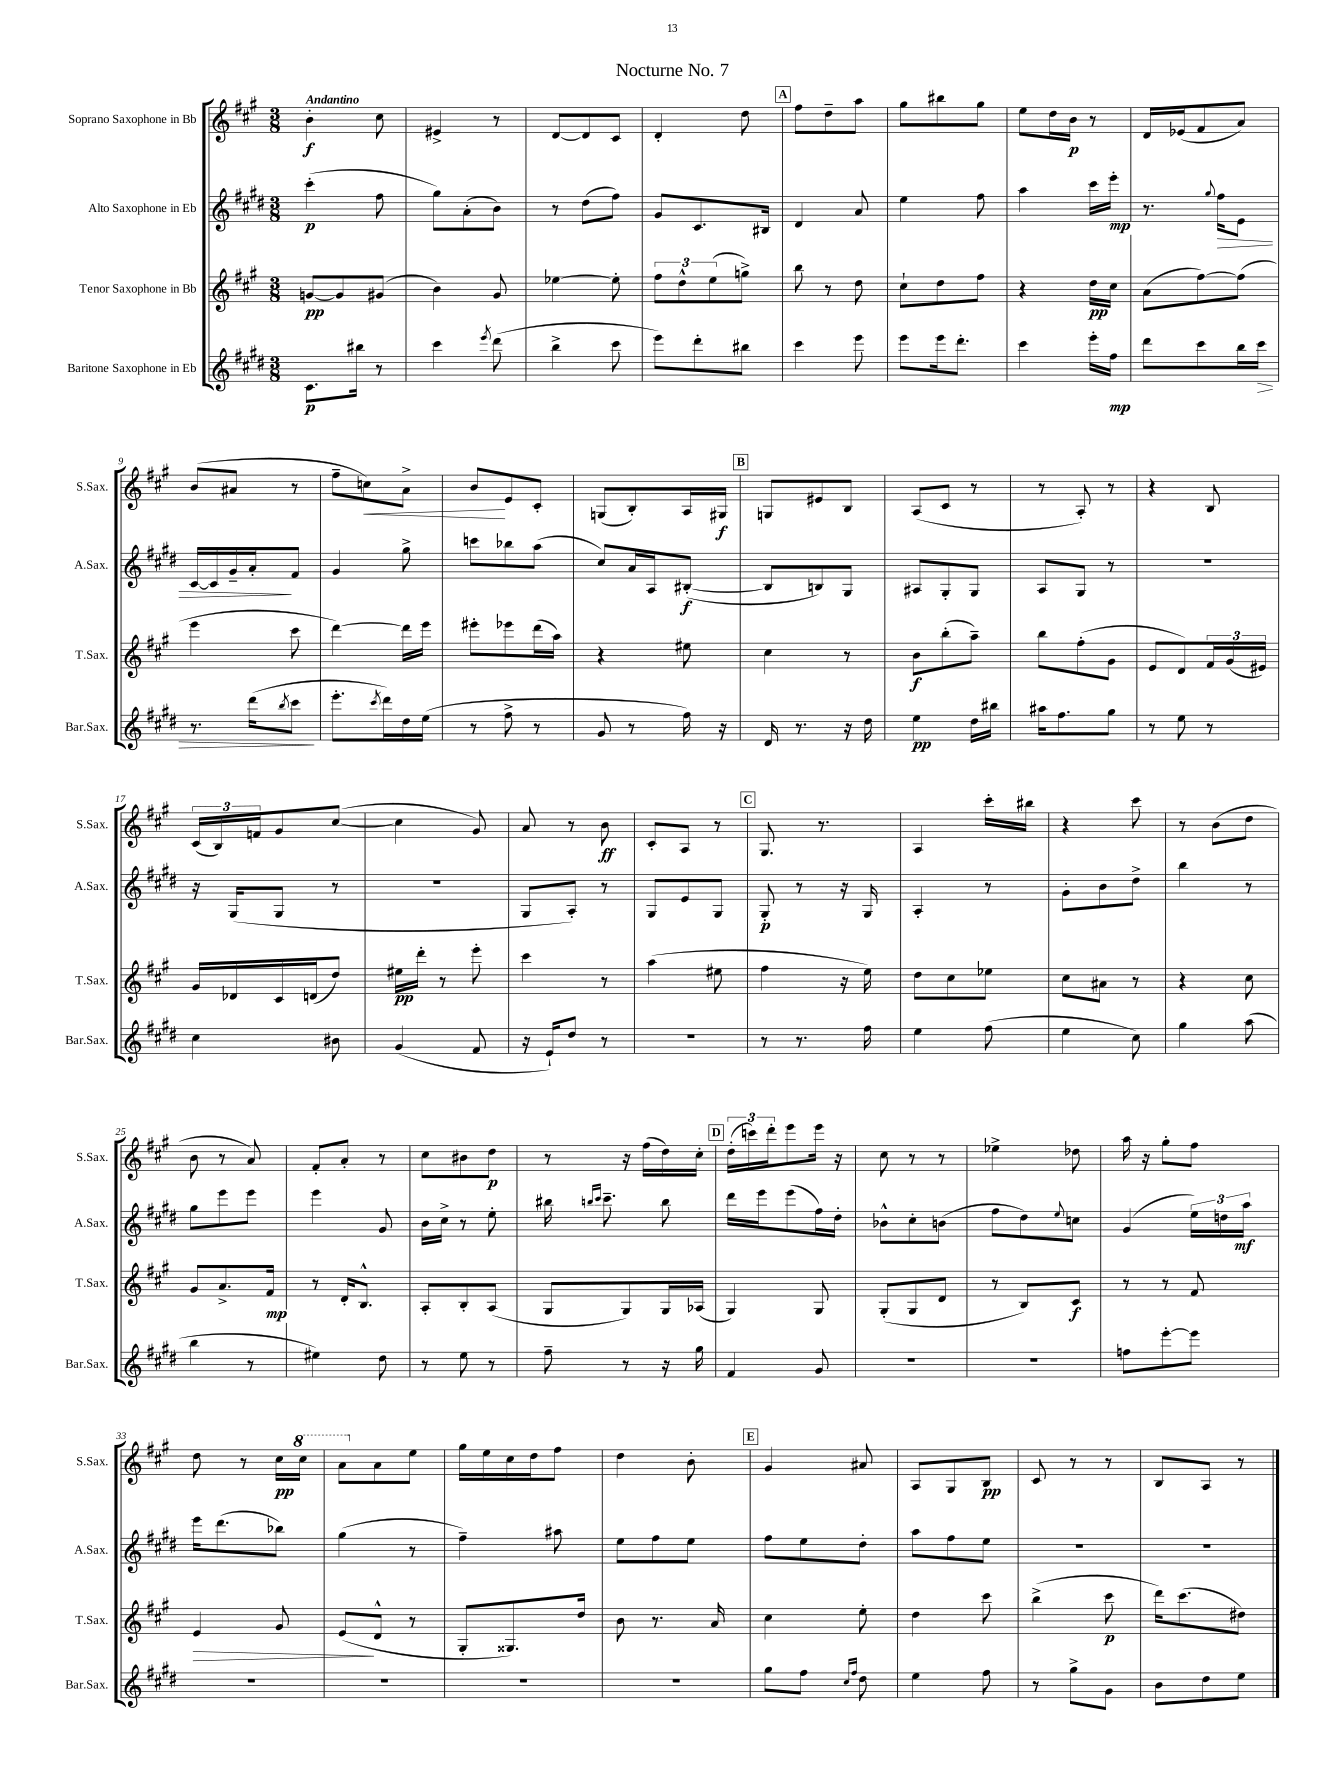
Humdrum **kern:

**kern	**kern	**kern	**kern
*staff4	*staff3	*staff2	*staff1
*clefG2	*clefG2	*clefG2	*clefG2
*k[f#c#g#d#]	*k[f#c#g#]	*k[f#c#g#d#]	*k[f#c#g#]
*M3/8	*M3/8	*M3/8	*M3/8
8.c#\L	[8g/L	(4ccc#'\	4b'\
.	8g/]	.	.
16bb#\Jk	.	.	.
8r	(8g#/J	8ff#\	8cc#\
=	=	=	=
4ccc#\	4b\)	8gg#\L)	4e#^/
.	.	(8a'\	.
8qeee/	.	.	.
(8ddd#\	8g#/	8b\J)	8r
=	=	=	=
4bb^\	[4ee-\	8r	[8d/L
.	.	(8dd#\L	8d/]
8ccc#\	8ee-'\]	8ff#\J)	8c#/J
=	=	=	=
8eee\L)	12ff#\L	8g#/L	4d'/
.	12dd^^\	.	.
8ddd#'\	.	8.c#/	.
.	(12ee\	.	.
8bb#\J	8gg^\J)	.	8dd\
.	.	16B#/Jk	.
=	=	=	=
4ccc#\	8bb\	4d#/	8ff#\L
.	8r	.	8dd~\
8eee\	8dd\	8a/	8aa\J
=	=	=	=
8eee\L	8cc#`\L	4ee\	8gg#\L
16eee\k	8dd\	.	8bb#\
8.ddd#'\J	.	.	.
.	8ff#\J	8ff#\	8gg#\J
=	=	=	=
4ccc#\	4r	4aa\	8ee\L
.	.	.	16dd\L
.	.	.	16b\JJ
16eee'\LL	16dd\LL	16ccc#\LL	8r
16ff#\JJ	16cc#\JJ	16eee'\JJ	.
=	=	=	=
8ddd#\L	(8a\L	8.r	16d/LL
.	.	.	(16e-/J
8ccc#\	[8ff#\)	.	8f#/
.	.	8qqgg#/	.
.	.	16ff#\LK	.
16bb\L	(8ff#\]J	8e\J	8a/J)
16ccc#\JJ	.	.	.
=	=	=	=
8.r	4eee\	[16c#/LL	(8b/L
.	.	16c#/]	.
.	.	16g#~/	8a#/J
(16ddd#\LK	.	16a'/J	.
8qbb/	.	.	.
8ccc#\J	8ccc#\	8f#/J	8r
=	=	=	=
8.eee'\L	[4ddd\)	4g#/	8ff#~\L
.	.	.	8cc\)
8qccc#/	.	.	.
16ddd#\L)	.	.	.
16dd#\	16ddd\]LL	8gg#^\	8a^\J
(16ee\JJ	16eee\JJ	.	.
=	=	=	=
8r	8eee#'\L	8ccc\L	8b/L
8ff#^\	8eee-\	8bb-\	8e/
8r	(16ddd\L	(8aa\J	8c#'/J
.	16aa\JJ)	.	.
=	=	=	=
8g#/	4r	8cc#/L)	(8G/L
8r	.	16a/L	8B'/)
.	.	16A/J	.
16ff#\)	8ee#\	([8B#'/J	16A/L
16r	.	.	16G#/JJ
=	=	=	=
16d#/	4cc#\	8B#/]L	8G/L
8.r	.	.	.
.	.	8B/)	8e#/
16r	8r	8G#/J	8B/J
16dd#\	.	.	.
=	=	=	=
4ee\	8b\L	8A#/L	(8A/L
.	(8bb'\	8G#'/	8c#/J
16dd#\LL	8aa~\J)	8G#/J	8r
16bb#\JJ	.	.	.
=	=	=	=
16aa#\LK	8bb\L	8A/L	8r
8.ff#\	.	.	.
.	(8ff#'\	8G#/J	8A'/)
8gg#\J	8g#\J	8r	8r
=	=	=	=
8r	8e/L	4.r	4r
8ee\	8d/)	.	.
8r	24f#/L	.	8B/
.	(24g#/	.	.
.	24e#/JJ)	.	.
=	=	=	=
4cc#\	16g#/LL	16r	(24c#/LL
.	.	.	24B/)
.	16d-/	(16G#/LK	.
.	.	.	24f/J
.	16c#/	8G#/J	8g#/
.	(16d/J	.	.
8b#\	8dd/J)	8r	([8cc#/J
=	=	=	=
(4g#/	16ee#\LL	4.r	4cc#\]
.	16ddd'\JJ	.	.
.	8r	.	.
8f#/	8eee'\	.	8g#/)
=	=	=	=
16r	4ccc#\	8G#/L	8a/
16e`/LK)	.	.	.
8dd#/J	.	8A'/J)	8r
8r	8r	8r	8b\
=	=	=	=
4.r	(4aa\	8G#/L	8c#'/L
.	.	8e/	8A/J
.	8ee#\	8G#/J	8r
=	=	=	=
8r	4ff#\	8G#'/	8.G#/
8.r	.	8r	.
.	.	.	8.r
.	16r	16r	.
16ff#\	16ee\)	16G#/	.
=	=	=	=
4ee\	8dd\L	4A'/	4A/
.	8cc#\	.	.
(8ff#\	8ee-\J	8r	16ccc#'\LL
.	.	.	16bb#\JJ
=	=	=	=
4ee\	8cc#\L	8g#'\L	4r
.	8a#\J	8b\	.
8cc#\)	8r	8dd#^\J	8ccc#\
=	=	=	=
4gg#\	4r	4bb\	8r
.	.	.	(8b\L
(8aa\	8cc#\	8r	8dd\J
=	=	=	=
4bb\	8g#/L	8gg#\L	8b\
.	8.a^/	8eee\	8r
8r	.	8eee\J	8a/)
.	16f#/Jk	.	.
=	=	=	=
4ee#\)	8r	4eee\	8f#'/L
.	16d'/LK	.	8a'/J
.	8.B^^/J	.	.
8dd#\	.	8g#/	8r
=	=	=	=
8r	8A'/L	16b\LL	8cc#\L
.	.	16cc#^\JJ	.
8ee\	8B'/	8r	8b#\
8r	(8A/J	8ee'\	8dd\J
=	=	=	=
8ff#~\	8G#/L	16bb#\	8r
.	.	16qqbb/LL	.
.	.	16qqccc#/JJ	.
.	.	8.ccc#~\	.
8r	8G#/)	.	16r
.	.	.	(16ff#\LL
16r	16G#/L	8bb\	16dd\)
16gg#\	(16A-/JJ	.	16cc#'\JJ
=	=	=	=
4f#/	4G#/)	16ddd#\LL	(24dd'\LL
.	.	.	24ccc\)
.	.	16eee\J	.
.	.	.	24ddd'\J
.	.	(8eee\	8eee\
8g#/	8G#/	16ff#\L)	16eee\Jk
.	.	16dd#'\JJ	16r
=	=	=	=
4.r	(8G#'/L	8b-^^\L	8cc#\
.	8G#/	8cc#'\	8r
.	8d/J	(8b\J	8r
=	=	=	=
4.r	8r	8ff#\L	4ee-^\
.	8B/L)	8dd#\)	.
.	.	8qqee/	.
.	8c#/J	8cc\J	8dd-\
=	=	=	=
8ff\L	8r	(4g#/	16aa\
.	.	.	16r
[8eee'\	8r	.	8gg#'\L
8eee\]J	8f#/	24ee\LL)	8ff#\J
.	.	24dd\	.
.	.	24aa\JJ	.
=	=	=	=
4.r	4e/	16eee\LK	8dd\
.	.	(8.ddd#\	.
.	.	.	8r
.	8g#/	8bb-\J)	16cc#\LL
.	.	.	16ccc#\JJ
=	=	=	=
4.r	(8e/L	(4gg#\	8aa\L
.	8d^^/J	.	8a\
.	8r	8r	8ee\J
=	=	=	=
4.r	8G#'/L	4ff#~\)	16gg#\LL
.	.	.	16ee\
.	8.G##/)	.	16cc#\
.	.	.	16dd\J
.	.	8aa#\	8ff#\J
.	16dd/Jk	.	.
=	=	=	=
4.r	8b\	8ee\L	4dd\
.	8.r	8ff#\	.
.	.	8ee\J	8b'\
.	16a/	.	.
=	=	=	=
8gg#\L	4cc#\	8ff#\L	4g#/
8ff#\J	.	8ee\	.
16qqcc#/LL	.	.	.
16qqff#/JJ	.	.	.
8dd#\	8ee'\	8dd#'\J	8a#/
=	=	=	=
4ee\	4dd\	8aa\L	8A/L
.	.	8ff#\	8G#/
8ff#\	8ccc#\	8ee\J	8B/J
=	=	=	=
8r	(4bb^\	4.r	8c#/
8gg#^\L	.	.	8r
8g#\J	8ccc#\	.	8r
=	=	=	=
8b\L	16ddd\LK)	4.r	8B/L
.	(8.ccc#\	.	.
8dd#\	.	.	8A/J
8ee\J	8dd#\J)	.	8r
==	==	==	==
*-	*-	*-	*-
